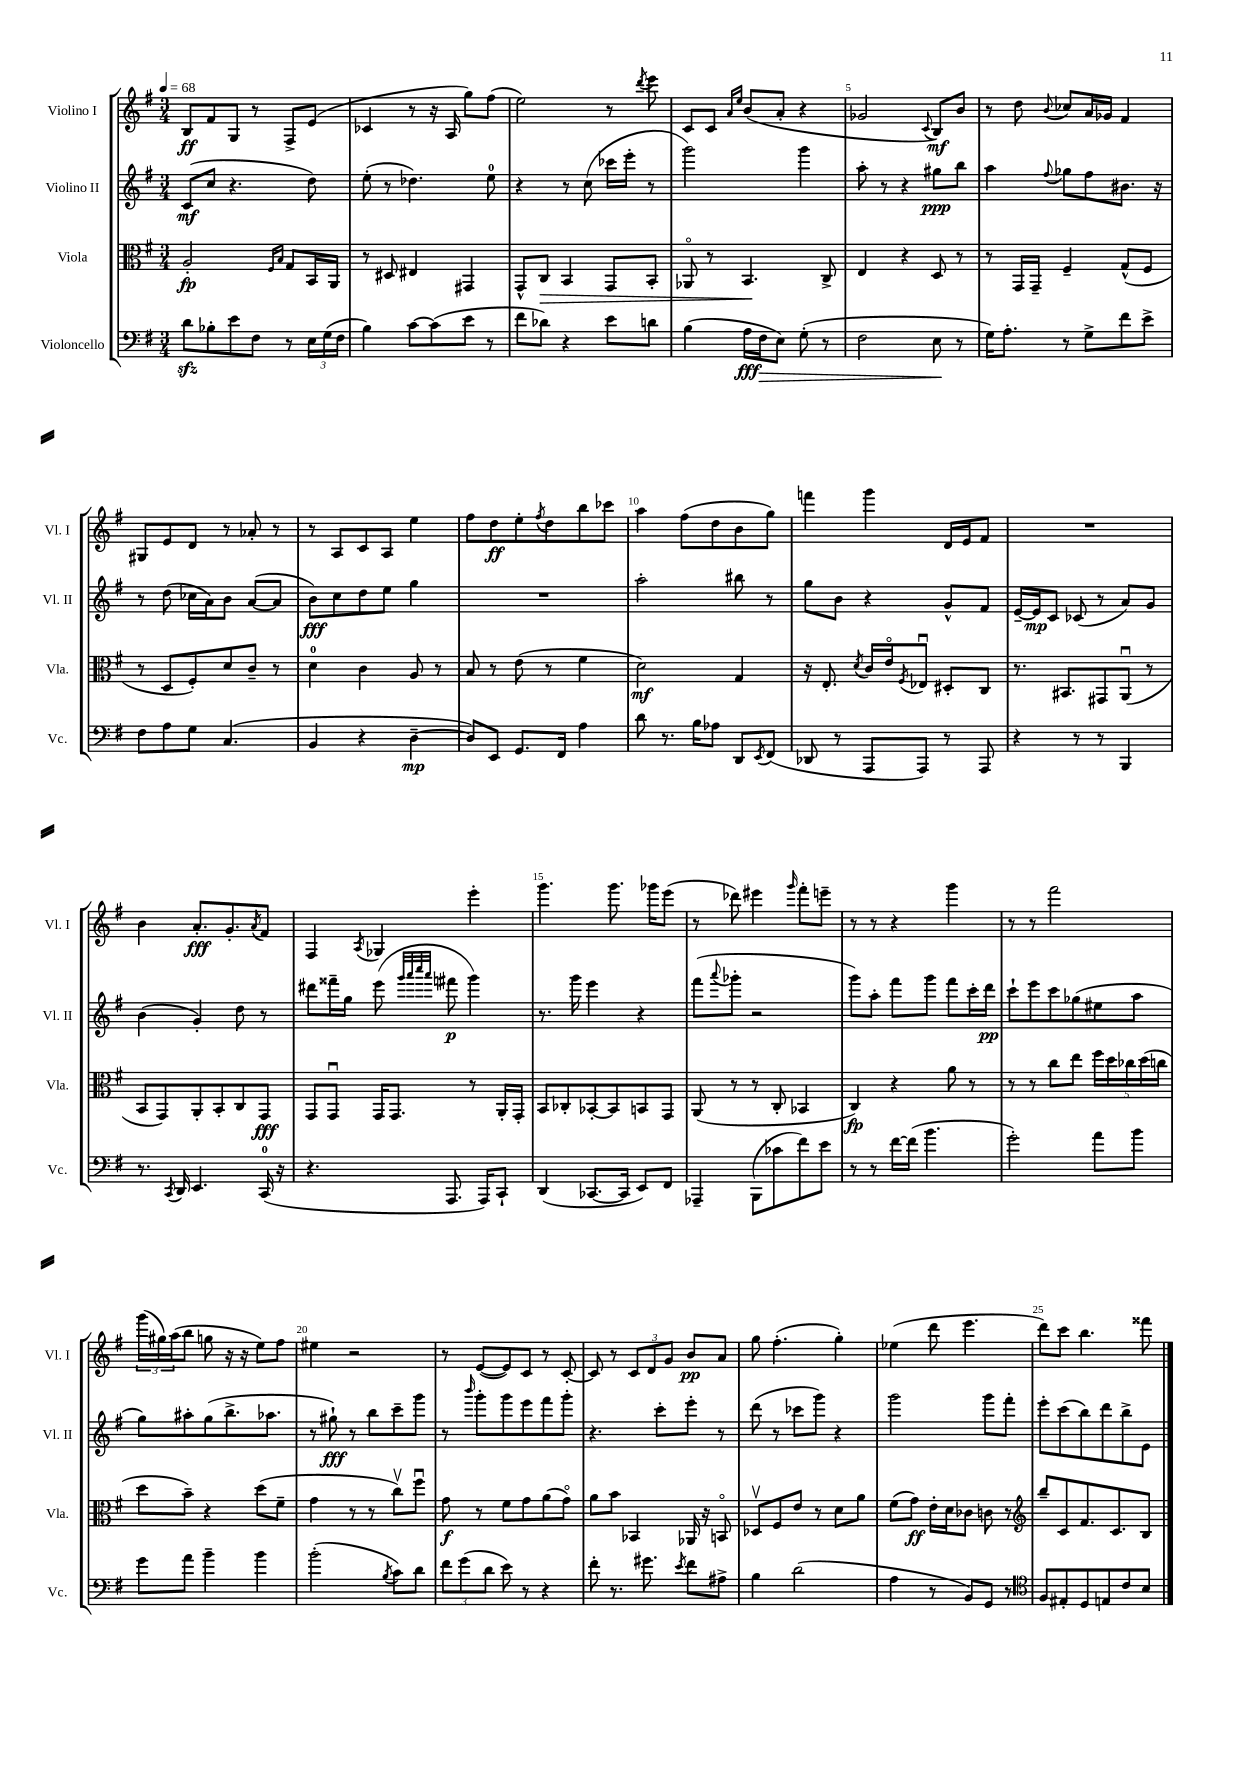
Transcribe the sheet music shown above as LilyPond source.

<<
\new StaffGroup <<
\new Staff = "s0" \with { instrumentName = "Violino I" shortInstrumentName = "Vl. I" } {
    \clef treble \key g \major \numericTimeSignature \time 3/4 \tempo 4 = 68
    b8\ff fis'8 g8 r8 fis8-> e'8( |
    ces'4 r8 r16 a16 g''8) fis''8( |
    e''2) r8 \acciaccatura { d'''8 } e'''8 |
    c'8 c'8 \grace { a'16 e''16 } b'8( a'8-. r4 |
    ges'2 \appoggiatura { c'8 } b8\mf) b'8 |
    r8 d''8 \appoggiatura { b'8 } ces''8 a'16 ges'16 fis'4 |
    gis8 e'8 d'8 r8 aes'8-. r8 |
    r8 a8 c'8 a8 e''4 |
    fis''8 d''8\ff e''8-. \acciaccatura { fis''8 } d''8 b''8 ces'''8 |
    a''4 fis''8( d''8 b'8 g''8) |
    f'''4 g'''4 d'16 e'16 fis'8 |
    R2. |
    b'4 a'8.-.\fff g'8.-. \acciaccatura { a'8 } fis'8 |
    fis4 \acciaccatura { a8 } ges4 e'''4-. |
    g'''4. g'''8. ges'''16 e'''8( |
    r8 des'''8) eis'''4 \grace { g'''16 } fis'''8-. e'''8-- |
    r8 r8 r4 g'''4 |
    r8 r8 fis'''2 |
    \tuplet 3/2 { g'''16( gis''16) a''16( } b''8 g''8 r16 r16 e''8) fis''8 |
    eis''4 r2 |
    r8 e'8~( e'8) c'8 r8 c'8~-. |
    c'8 r8 \tuplet 3/2 { c'8 d'8 g'8 } b'8\pp a'8 |
    g''8 fis''4.-.( g''4-.) |
    ees''4( d'''8 e'''4. |
    d'''8) c'''8 b''4. fisis'''8 \bar "|." |
}
\new Staff = "s1" \with { instrumentName = "Violino II" shortInstrumentName = "Vl. II" } {
    \clef treble \key g \major \numericTimeSignature \time 3/4
    c'8\mf( c''8 r4. d''8) |
    e''8-.( r8 des''4.) e''8-0 |
    r4 r8 c''8( ces'''16 e'''16-. r8 |
    g'''2) g'''4 |
    a''8-. r8 r4 gis''8\ppp b''8 |
    a''4 \appoggiatura { fis''8 } ges''8 fis''8 bis'8. r16 |
    r8 d''8( ces''16 a'16) b'8 a'8~( a'8 |
    b'8\fff) c''8 d''8 e''8 g''4 |
    R2. |
    a''2-. bis''8 r8 |
    g''8 b'8 r4 g'8-^ fis'8 |
    e'16~-- e'16\mp c'8 ces'8( r8 a'8) g'8 |
    b'4( g'4-.) d''8 r8 |
    dis'''8 fisis'''16-- g''16 e'''8( \grace { g'''32 a'''32 c''''32 a'''32 } fis'''8\p g'''4) |
    r8. g'''16 e'''4 r4 |
    fis'''8( \appoggiatura { a'''8 } ges'''8-. r2 |
    g'''8) a''8-. fis'''8 g'''8 fis'''8 c'''16-. d'''16\pp |
    c'''8-! e'''8 c'''8 ges''8( eis''8 a''8 |
    g''8) ais''8-. g''8( b''8.-> aes''8. |
    r8 gis''8-!\fff) r8 b''8 c'''8-- g'''8 |
    r8 \grace { b'''16 } g'''8-. g'''8 e'''8 fis'''8 g'''8-. |
    r4. c'''8-. e'''8-. r8 |
    d'''8( r8 ces'''8 g'''8) r4 |
    g'''2 g'''8 fis'''8-. |
    e'''8-. c'''8( b''8) d'''8 b''8-> e'8 \bar "|." |
}
\new Staff = "s2" \with { instrumentName = "Viola" shortInstrumentName = "Vla." } {
    \clef alto \key g \major \numericTimeSignature \time 3/4
    a2-.\fp \grace { fis16 b16 } g8 b,16 a,16 |
    r8 dis8 eis4 gis,4 |
    g,8-^ c8\> b,4 g,8 b,8-. |
    aes,8\flageolet r8 b,4.\! c8-> |
    e4 r4 d8 r8 |
    r8 g,16 g,16-- fis4-- g8-^( fis8 |
    r8 d8 fis8-.) d'8 c'8-- r8 |
    d'4-0 c'4 a8 r8 |
    b8 r8 e'8( r8 fis'4 |
    d'2\mf) g4 |
    r16 e8.-. \acciaccatura { d'8 } c'16 e'16\flageolet \acciaccatura { fis8 } ees8\downbow dis8-. c8 |
    r8. bis,8. gis,8 a,8\downbow( r8 |
    b,8 g,8) a,8-. b,8-. c8 g,8\fff |
    g,8 g,8\downbow g,16 g,8. r8 a,16-. g,16-. |
    b,8 ces8-. bes,8~-. bes,8 b,8 g,8 |
    a,8( r8 r8 c8-. bes,4 |
    c4\fp) r4 a'8 r8 |
    r8 r8 c''8 e''8 \tuplet 5/4 { fis''16 d''16 ces''16 d''16( c''16 } |
    d''8 b'8--) r4 d''8( fis'8-- |
    g'4 r8 r8 c''8\upbow) fis''8\downbow |
    g'8\f r8 fis'8 g'8 a'8( g'8\flageolet) |
    a'8 b'8 bes,4 aes,16 r16 b,8\flageolet |
    des8\upbow fis8 e'8 r8 d'8 a'8 |
    fis'8( g'8\ff) e'16-. d'16 ces'8 c'8 r8 |
    \clef treble b''8-- c'8 fis'8. c'8. b8 \bar "|." |
}
\new Staff = "s3" \with { instrumentName = "Violoncello" shortInstrumentName = "Vc." } {
    \clef bass \key g \major \numericTimeSignature \time 3/4
    d'8\sfz bes8-. e'8 fis8 r8 \tuplet 3/2 { e16 g16( fis16 } |
    b4) c'8~ c'8( e'8 r8 |
    fis'8 des'8) r4 e'8 d'8 |
    b4( a16\fff fis16\> e8) g8-.( r8 |
    fis2 e8\! r8 |
    g16) a8.-. r8 g8-> fis'8 e'8-> |
    fis8 a8 g8 c4.( |
    b,4 r4 d4~--\mp |
    d8) e,8 g,8. fis,16 a4 |
    d'8 r8. b16 aes8 d,8 \acciaccatura { e,8 } fis,8( |
    des,8 r8 a,,8 a,,8) r8 a,,8 |
    r4 r8 r8 b,,4 |
    r8. \acciaccatura { c,8 } d,16 e,4. c,16-0( r16 |
    r4. a,,8. a,,16) c,8-! |
    d,4( ces,8.~ ces,16 e,8) fis,8 |
    aes,,4-- b,,8( ces'8 fis'8) e'8 |
    r8 r8 fis'16~ fis'16( b'4. |
    g'2-.) a'8 b'8 |
    g'8 a'8 b'4-- b'4 |
    b'2-.( \acciaccatura { b8 } c'8) d'8 |
    \tuplet 3/2 { fis'8 g'8( d'8 } e'8) r8 r4 |
    fis'8-. r8. gis'8. \acciaccatura { e'8 } fis'8 ais8-> |
    b4 d'2( |
    a4 r8 b,8) g,8 r8 |
    \clef tenor fis8 eis8-. d8 e8 c'8 b8 \bar "|." |
}
>>
>>
\layout { \context { \Score \override BarNumber.break-visibility = ##(#f #t #t) barNumberVisibility = #(every-nth-bar-number-visible 5) } }
